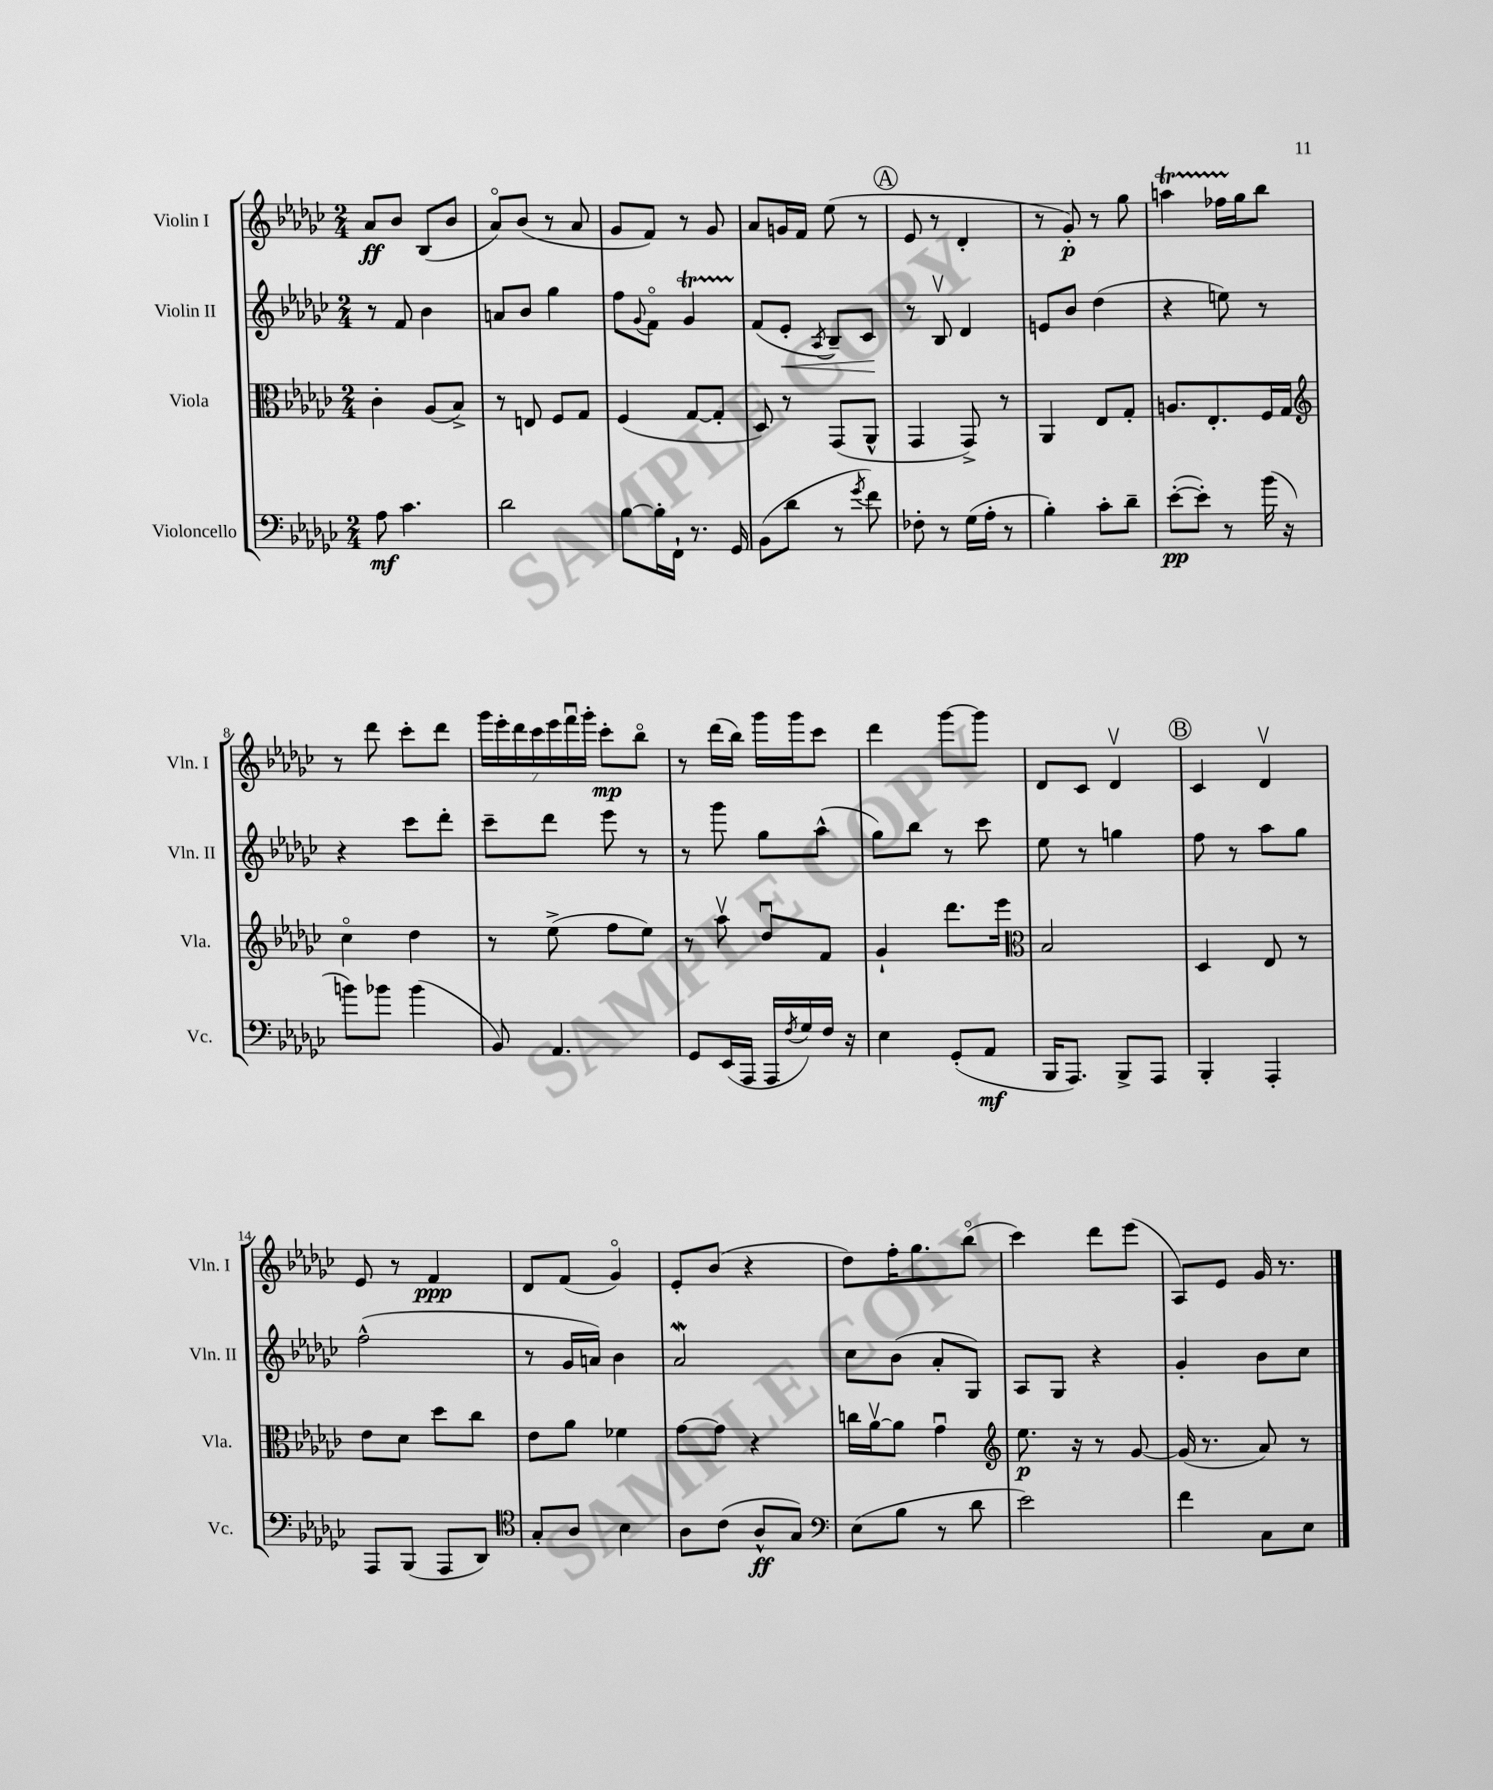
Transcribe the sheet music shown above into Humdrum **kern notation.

**kern	**dynam	**kern	**dynam	**kern	**dynam	**kern	**dynam
*part4	*part4	*part3	*part3	*part2	*part2	*part1	*part1
*staff4	*staff4	*staff3	*staff3	*staff2	*staff2	*staff1	*staff1
*I"Violoncello	*	*I"Viola	*	*I"Violin II	*	*I"Violin I	*
*I'Vc.	*	*I'Vla.	*	*I'Vln. II	*	*I'Vln. I	*
*clefF4	*	*clefC3	*	*clefG2	*	*clefG2	*
*k[b-e-a-d-g-c-]	*	*k[b-e-a-d-g-c-]	*	*k[b-e-a-d-g-c-]	*	*k[b-e-a-d-g-c-]	*
*M2/4	*	*M2/4	*	*M2/4	*	*M2/4	*
=1	=1	=1	=1	=1	=1	=1	=1
8A-\	mf	4c-'\	.	8r	.	8a-/L	ff
4.c-\	.	.	.	8f/	.	8b-/J	.
.	.	(8A-/L	.	4b-\	.	(8B-/L	.
.	.	8B-^/J)	.	.	.	8b-/J	.
=2	=2	=2	=2	=2	=2	=2	=2
2d-\	.	8r	.	8an/L	.	8a-/L)	.
.	.	8En/	.	8b-/J	.	(8b-/J	.
.	.	8F/L	.	4gg-\	.	8r	.
.	.	8G-/J	.	.	.	8a-/	.
=3	=3	=3	=3	=3	=3	=3	=3
[8B-\L	.	(4F/	.	8ff\L	.	8g-/L	.
.	.	.	.	8qqg-/	.	.	.
16B-'\L]	.	.	.	8f\J	.	8f/J)	.
16FF`\JJ	.	.	.	.	.	.	.
8.r	.	[8G-/L	.	4g-T/	.	8r	.
.	.	8G-'/J]	.	.	.	8g-/	.
16GG-/	.	.	.	.	.	.	.
=4	=4	=4	=4	=4	=4	=4	=4
(8BB-\L	.	8D-/)	.	(8f/L	.	8a-/L	.
!	!	!	!	!	!LO:HP:b	!	!
8d-\J	.	8r	.	8e-'/J	<	16gn/L	.
.	.	.	.	.	.	16f/JJ	.
.	.	.	.	8qA-/	.	.	.
8r	.	(8GG-/L	.	8B-~/L)	.	(8ee-\	.
8qg-/	.	.	.	.	.	.	.
8f\)	.	8AA-^^/J	.	8c-/J	.	8r	.
.	.	.	.	.	[	.	.
!!LO:REH:place=s1:t=A
=5	=5	=5	=5	=5	=5	=5	=5
8F-X'\	.	4GG-/	.	8r	.	8e-/	.
8r	.	.	.	8B-v/	.	8r	.
(16G-\LL	.	8GG-^/)	.	4d-/	.	4d-'/	.
16A-'\JJ	.	.	.	.	.	.	.
8r	.	8r	.	.	.	.	.
=6	=6	=6	=6	=6	=6	=6	=6
4B-'\)	.	4AA-/	.	8en/L	.	8r	.
.	.	.	.	8b-/J	.	8g-'/)	p
8c-'\L	.	8E-/L	.	(4dd-\	.	8r	.
8d-~\J	.	8G-'/J	.	.	.	8gg-\	.
=7	=7	=7	=7	=7	=7	=7	=7
([8e-'\L	pp	8.An/L	.	4r	.	4aant\	.
8e-'\J])	.	.	.	.	.	.	.
.	.	8.E-'/	.	.	.	.	.
8r	.	.	.	8een\)	.	16ff-XTTT\LL	.
.	.	.	.	.	.	16gg-\J	.
(16b-\	.	16F/L	.	8r	.	8bb-\J	.
16r	.	16G-/JJ	.	.	.	.	.
!!LO:LB:g=z
=8	=8	=8	=8	=8	=8	=8	=8
*	*	*clefG2	*	*	*	*	*
8bn\L)	.	4cc-\	.	4r	.	8r	.
8b-X\J	.	.	.	.	.	8ddd-\	.
(4b-\	.	4dd-\	.	8ccc-\L	.	8ccc-'\L	.
.	.	.	.	8ddd-'\J	.	8ddd-\J	.
=9	=9	=9	=9	=9	=9	=9	=9
8BB-/)	.	8r	.	8ccc-~\L	.	28ggg-\LL	.
.	.	.	.	.	.	28eee-'\	.
.	.	.	.	.	.	28ddd-\	.
.	.	.	.	.	.	28ccc-\	.
4.AA-/	.	(8ee-^\	.	8ddd-\J	.	.	.
.	.	.	.	.	.	28eee-\	.
.	.	.	.	.	.	28fffu\	.
.	.	.	.	.	.	28ggg-'\JJ	.
.	.	8ff\L	.	8eee-\	.	8ccc-'\L	mp
.	.	8ee-\J)	.	8r	.	8bb-\J	.
=10	=10	=10	=10	=10	=10	=10	=10
8GG-/L	.	8r	.	8r	.	8r	.
(16EE-/L	.	8aa-v\	.	8ggg-\	.	(16ddd-\LL	.
16AAA-/JJ	.	.	.	.	.	16bb-\JJ)	.
16AAA-/LL	.	8dd-u/L	.	8gg-\L	.	16ggg-\LL	.
8qF/	.	.	.	.	.	.	.
16G-/)	.	.	.	.	.	16ggg-\J	.
16F/JJ	.	8f/J	.	(8aa-^^\J	.	8ccc-\J	.
16r	.	.	.	.	.	.	.
=11	=11	=11	=11	=11	=11	=11	=11
4E-\	.	4g-`/	.	8gg-\L)	.	4ddd-\	.
.	.	.	.	8bb-\J	.	.	.
(8GG-'/L	.	8.ddd-\L	.	8r	.	[8ggg-\L	.
8AA-/J	mf	.	.	8ccc-\	.	8ggg-\J]	.
.	.	16eee-\Jk	.	.	.	.	.
=12	=12	=12	=12	=12	=12	=12	=12
*	*	*clefC3	*	*	*	*	*
16BBB-/KL	.	2B-/	.	8ee-\	.	8d-/L	.
8.AAA-/J)	.	.	.	.	.	.	.
.	.	.	.	8r	.	8c-/J	.
8BBB-^/L	.	.	.	4ggn\	.	4d-v/	.
8AAA-/J	.	.	.	.	.	.	.
!!LO:REH:place=s1:t=B
=13	=13	=13	=13	=13	=13	=13	=13
4BBB-'/	.	4D-/	.	8ff\	.	4c-/	.
.	.	.	.	8r	.	.	.
4AAA-'/	.	8E-/	.	8aa-\L	.	4d-v/	.
.	.	8r	.	8gg-\J	.	.	.
!!LO:LB:g=z
=14	=14	=14	=14	=14	=14	=14	=14
8AAA-/L	.	8e-\L	.	(2ff^^\	.	8e-/	.
(8BBB-/J	.	8d-\J	.	.	.	8r	.
8AAA-/L	.	8dd-\L	.	.	.	4f/	ppp
8DD-/J)	.	8cc-\J	.	.	.	.	.
=15	=15	=15	=15	=15	=15	=15	=15
*clefC4	*	*	*	*	*	*	*
8G-'/L	.	8e-\L	.	8r	.	8d-/L	.
8A-/J	.	8a-\J	.	16g-/LL	.	(8f/J	.
.	.	.	.	16an/JJ)	.	.	.
4B-\	.	4f-X\	.	4b-\	.	4g-/)	.
=16	=16	=16	=16	=16	=16	=16	=16
8A-\L	.	[8g-\L	.	2a-W/	.	8e-'/L	.
(8c-\J	.	8g-\J]	.	.	.	(8b-/J	.
8A-^^/L	ff	4r	.	.	.	4r	.
8G-/J)	.	.	.	.	.	.	.
=17	=17	=17	=17	=17	=17	=17	=17
*clefF4	*	*	*	*	*	*	*
(8E-\L	.	16ccn\LL	.	8cc-\L	.	8dd-\L)	.
.	.	[16a-v\J	.	.	.	.	.
8B-\J	.	8a-\J]	.	(8b-\J	.	16ff'\K	.
.	.	.	.	.	.	8.gg-\	.
8r	.	4g-u\	.	8a-'/L	.	.	.
8d-\	.	.	.	8G-/J)	.	(8bb-\J	.
=18	=18	=18	=18	=18	=18	=18	=18
*	*	*clefG2	*	*	*	*	*
2e-\)	.	8.ee-\	p	8A-/L	.	4ccc-\)	.
.	.	.	.	8G-/J	.	.	.
.	.	16r	.	.	.	.	.
.	.	8r	.	4r	.	8ddd-\L	.
.	.	[8g-/	.	.	.	(8eee-\J	.
=19	=19	=19	=19	=19	=19	=19	=19
4f\	.	(16g-/]	.	4g-'/	.	8A-/L)	.
.	.	8.r	.	.	.	.	.
.	.	.	.	.	.	8e-/J	.
8C-\L	.	8a-/)	.	8b-\L	.	16g-/	.
.	.	.	.	.	.	8.r	.
8E-\J	.	8r	.	8cc-\J	.	.	.
==	==	==	==	==	==	==	==
*-	*-	*-	*-	*-	*-	*-	*-
